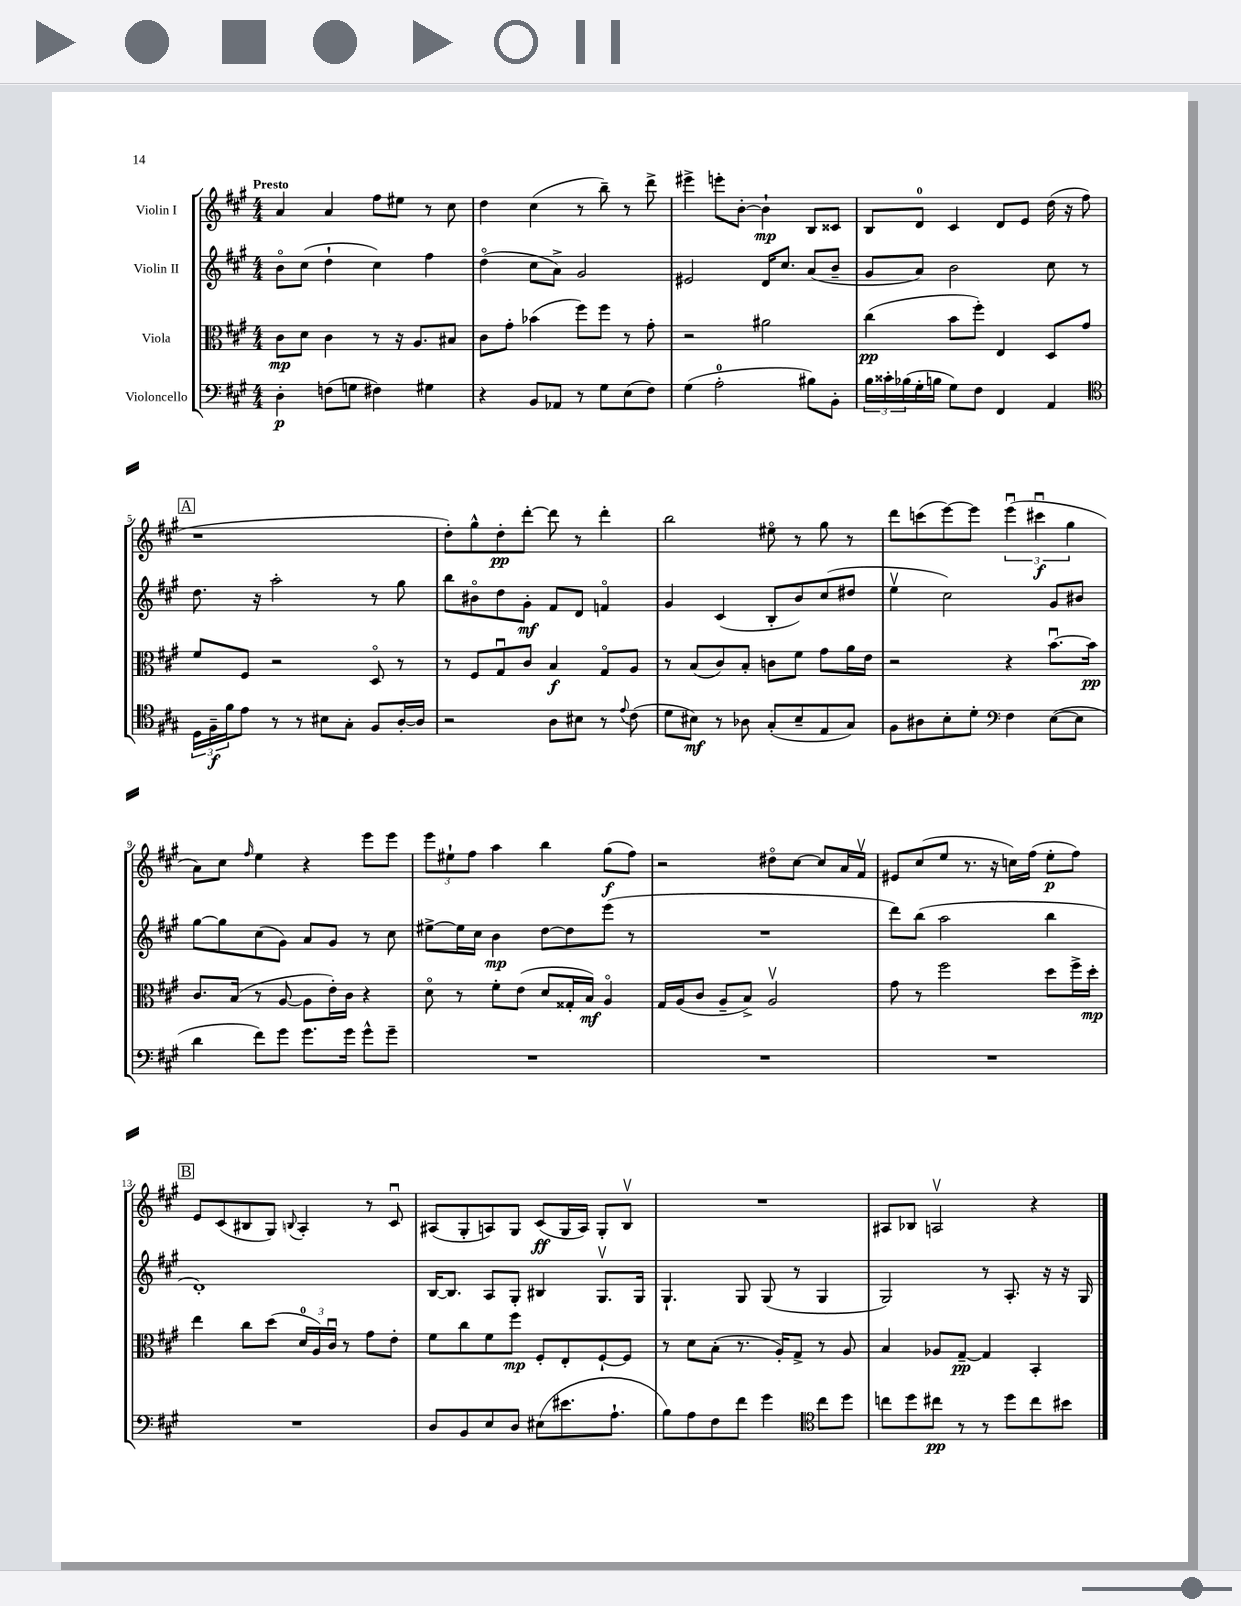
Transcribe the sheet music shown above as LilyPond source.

<<
\new StaffGroup <<
\new Staff = "s0" \with { instrumentName = "Violin I" } {
    \clef treble \key a \major \numericTimeSignature \time 4/4 \tempo "Presto"
    a'4 a'4 fis''8 eis''8 r8 cis''8 |
    d''4 cis''4( r8 b''8--) r8 d'''8-> |
    eis'''4-> e'''8-. b'8~-. b'4-!\mp b8 cisis'8 |
    b8 d'8-0 cis'4 d'8 e'8 d''16( r16 fis''8 |
    \mark \markup { \box "A" } r1 |
    d''8-.) gis''8-^ d''8-.\pp d'''8~-. d'''8 r8 d'''4-. |
    b''2 eis''8\flageolet r8 gis''8 r8 |
    d'''8 c'''8( e'''8~) e'''8 \tuplet 3/2 { e'''4\downbow( cis'''4\downbow\f gis''4 } |
    a'8) cis''8 \grace { fis''16 } e''4 r4 e'''8 e'''8 |
    \tuplet 3/2 { e'''8 eis''8-! fis''8 } a''4 b''4 gis''8\f( fis''8) |
    r2 dis''8\flageolet cis''8~ cis''8 a'16 fis'16\upbow |
    eis'8 cis''8( e''8 r8. r16 c''16) fis''16( e''8-.\p fis''8) |
    \mark \markup { \box "B" } e'8 cis'8( bis8 gis8) \appoggiatura { b8 } a4-. r8 cis'8\downbow |
    ais8( gis8-. a8) gis8 cis'8\ff( gis16 a16) gis8-. b8\upbow |
    R1 |
    ais8 bes8 a2\upbow r4 \bar "|." |
}
\new Staff = "s1" \with { instrumentName = "Violin II" } {
    \clef treble \key a \major \numericTimeSignature \time 4/4
    b'8\flageolet cis''8( d''4-! cis''4) fis''4 |
    d''4\flageolet( cis''8 a'8->) gis'2 |
    eis'2 d'16 cis''8. a'8( b'8-- |
    gis'8 a'8) b'2 cis''8 r8 |
    \mark \markup { \box "A" } d''8. r16 a''2-. r8 gis''8 |
    b''8 bis'8\flageolet d''8 gis'8-.\mf fis'8 d'8 f'4\flageolet |
    gis'4 cis'4( b8-. b'8) cis''8( dis''8 |
    e''4\upbow cis''2) gis'8 bis'8 |
    gis''8~ gis''8 cis''8( gis'8) a'8 gis'8 r8 cis''8 |
    eis''8~-> eis''16 cis''16 b'4\mp d''8~ d''8 e'''8( r8 |
    R1 |
    d'''8) b''8( a''2 b''4 |
    \mark \markup { \box "B" } d'1-.) |
    b16~ b8. a8 gis8-. bis4 gis8.\upbow gis16 |
    gis4.-! gis8 gis8( r8 gis4 |
    gis2) r8 a8.-. r16 r16 gis16 \bar "|." |
}
\new Staff = "s2" \with { instrumentName = "Viola" } {
    \clef alto \key a \major \numericTimeSignature \time 4/4
    cis'8\mp d'8 cis'4 r8 r16 a8. bis8 |
    cis'8 gis'8-. bes'4( fis''8) fis''8 r8 gis'8-. |
    r2 ais'2 |
    cis''4\pp( b'8 fis''8-.) e4 d8 gis'8 |
    \mark \markup { \box "A" } fis'8 fis8 r2 d8\flageolet r8 |
    r8 fis8 gis8\downbow cis'8 b4\f gis8\flageolet a8 |
    r8 b8( cis'8) b8-. c'8 fis'8 gis'8 a'16 e'16 |
    r2 r4 b'8.~\downbow b'16\pp |
    cis'8. b16( r8 a8~ a8 e'16-.) cis'16 r4 |
    d'8\flageolet r8 fis'8-. e'8( d'8 gisis16-. b16\mf) a4\flageolet |
    gis16 a16( cis'8 a8-- b8->) a2\upbow |
    gis'8 r8 fis''2 d''8 fis''16-> d''16-.\mp |
    \mark \markup { \box "B" } e''4 cis''8 d''8( \tuplet 3/2 { d'16-0 a16) cis'16\downbow } r8 gis'8 e'8-. |
    fis'8 cis''8 fis'8 fis''8\mp fis8-. e8-. fis8~-! fis8 |
    r8 d'8 b8-.( r8. a16-.) gis8-> r8 a8 |
    b4 aes8 gis8~--\pp gis4 b,4-. \bar "|." |
}
\new Staff = "s3" \with { instrumentName = "Violoncello" } {
    \clef bass \key a \major \numericTimeSignature \time 4/4
    d4-.\p f8( g8 fis4) gis4 |
    r4 b,8 aes,8 r8 gis8 e8( fis8) |
    gis4( a2-0-. bis8) b,8-. |
    \tuplet 3/2 { b16 cisis'16-. bes16( } gis16-. b16 gis8) fis8 fis,4 a,4 |
    \mark \markup { \box "A" } \clef tenor \tuplet 3/2 { d16 fis16--\f fis'16 } e'8 r8 r8 bis8 gis8-. fis8 a16~-. a16 |
    r2 a8 bis8 r8 \appoggiatura { e'8 } cis'8( |
    d'8 bis8\mf) r8 aes8 gis8-.( bis8-- e8 gis8) |
    fis8 ais8 b8-. d'8-. \clef bass fis4 e8~( e8 |
    d'4 fis'8) gis'8 gis'8. gis'16 gis'8-^ gis'8-- |
    R1 |
    R1 |
    R1 |
    \mark \markup { \box "B" } R1 |
    d8 b,8 e8 d8 eis8( eis'8. a8.-! |
    b8) a8 fis8 fis'8 gis'4 \clef tenor cis''8 d''8 |
    c''8 d''8 cis''8\pp r8 r8 d''8 cis''8 bis'8 \bar "|." |
}
>>
>>
